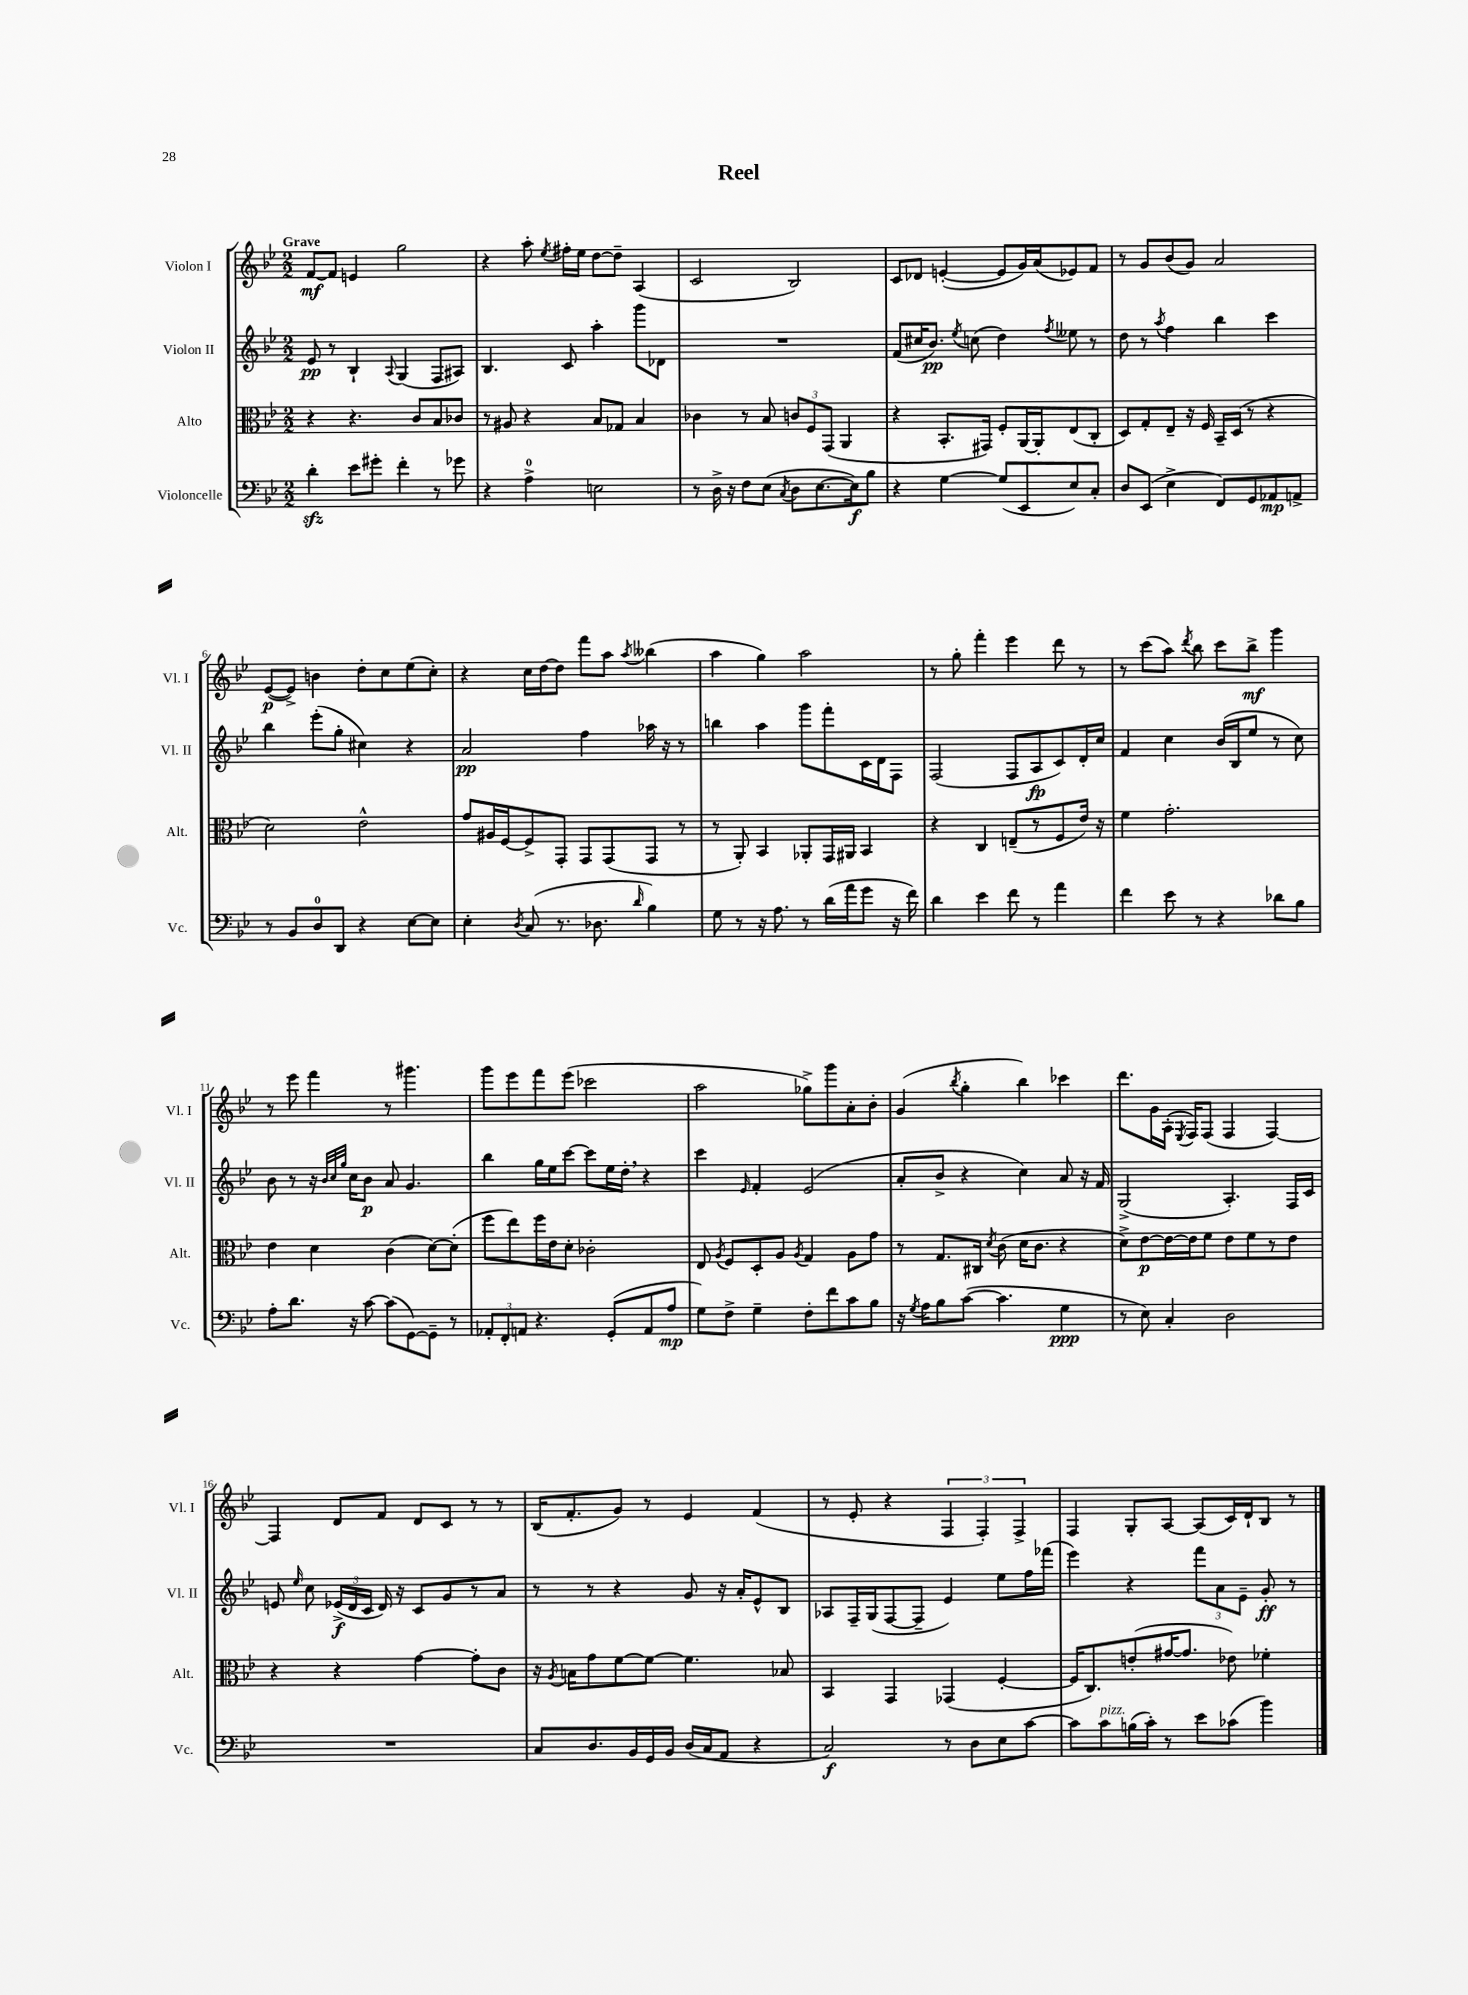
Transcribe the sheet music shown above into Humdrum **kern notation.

**kern	**kern	**kern	**kern
*staff4	*staff3	*staff2	*staff1
*clefF4	*clefC3	*clefG2	*clefG2
*k[b-e-]	*k[b-e-]	*k[b-e-]	*k[b-e-]
*M2/2	*M2/2	*M2/2	*M2/2
4d'	4r	8e-	[8f
.	.	8r	8f]
8e-	4.r	4B-`	4e
8g#'	.	.	.
.	.	8qqA	.
4f'	.	(4G	2gg
.	8c	.	.
8r	8B-	8F	.
8g-	8c-	8A#)	.
=	=	=	=
4r	8r	4.B-	4r
.	8A#	.	.
4A^	4r	.	8aa'
.	.	.	8qee-
.	.	8c	16ff#'
.	.	.	16ee-
2E	8B-	4aa'	[8dd
.	8G-	.	8dd~]
.	4B-	8ggg	(4A
.	.	8d-	.
=	=	=	=
8r	4c-	1r	2c
16D^	.	.	.
16r	.	.	.
8F	8r	.	.
(8E-	8B-	.	.
8qC	.	.	.
8D	12c	.	2B-)
.	12F	.	.
[8.E-	.	.	.
.	(12GG	.	.
.	4AA	.	.
16E-])	.	.	.
8B-	.	.	.
=	=	=	=
4r	4r	(8f	8c
.	.	16cc#	8d-
.	.	8.b-)	.
[4G	8.BB-'	.	([4e'
.	.	8qee-	.
.	.	(8cc	.
.	16GG#)	.	.
(8G]	8F'	4dd)	8e]
8EE-	[16AA	.	16g)
.	16AA']	.	(16a
.	.	8qff	.
8E-)	(8E-	8ee--	8e-)
8C'	8C'	8r	8f
=	=	=	=
8D	8D)	8dd	8r
(8EE-	8G'	8r	8g
.	.	8qaa	.
4E-^	8E-~	4ff	(8b-
.	16r	.	8g)
.	16F	.	.
8FF)	16BB-~	4bb-	2a
.	(16D	.	.
8GG	8r	.	.
8AA-	4r	4ccc	.
8AA^	.	.	.
=	=	=	=
8r	2d)	4bb-	([8e-
8BB-	.	.	8e-^])
8D	.	(8eee-'	4b
8DD	.	8gg'	.
4r	2e-^^	4cc#)	8dd'
.	.	.	8cc
[8E-	.	4r	(8ee-
8E-]	.	.	8cc')
=	=	=	=
4E-'	8g	2a	4r
.	16A#	.	.
.	[16F	.	.
8qD	.	.	.
(8C	8F^]	.	16cc
.	.	.	[16dd
8.r	8GG'	.	8dd]
.	8GG	4ff	8fff
8.D-	.	.	.
.	(8GG	.	8aa
16qqd	.	.	8qaa
4B-)	8GG	16aa-	(4bb--
.	.	16r	.
.	8r	8r	.
=	=	=	=
8G	8r	4bb	4aa
8r	8AA')	.	.
16r	4BB-	4aa	4gg)
8.A	.	.	.
8r	8AA-'	8ggg	2aa
(16d	16GG	8fff'	.
16a	16AA#	.	.
8g	4BB-	16c	.
.	.	16d	.
16r	.	8F	.
16f)	.	.	.
=	=	=	=
4d	4r	(2F	8r
.	.	.	8gg'
4e-	4C	.	4fff'
8f	(8E~	8F	4eee-
8r	8r	8A	.
4a	8F	8c)	8ddd
.	16e-)	16d'	8r
.	16r	16cc	.
=	=	=	=
4f	4f	4f	8r
.	.	.	(8ccc
8e-	2.g'	4cc	8aa)
.	.	.	8qddd
8r	.	.	8bb-
4r	.	(16b-	8ccc
.	.	16B-	.
.	.	8ee-	8bb-^
8d-	.	8r	4ggg
8B-	.	8cc)	.
=	=	=	=
8A'	4e-	8b-	8r
8.d	.	8r	8eee-
.	4d	16r	4fff
.	.	32qqb-	.
.	.	32qqcc	.
.	.	32qqgg	.
16r	.	16cc	.
[8c	.	8b-	.
(8c]	(4c	8a	8r
[8GG)	.	4.g	4.ggg#
8GG~]	[8d)	.	.
8r	(8d']	.	.
=	=	=	=
12AA-'	8ff	4bb-	8ggg
12FF'	.	.	.
.	8ee-)	.	8eee-
12AA	.	.	.
4.r	16ff	16gg	8fff
.	16e-	16ee-	.
.	8d'	[8ccc	(8eee-
.	2c-'	8ccc]	2ccc-
(8GG'	.	16ee-	.
.	.	16dd'	.
8AA	.	4r	.
8A	.	.	.
=	=	=	=
8G)	8E-	4ccc	2aa
.	8qA	.	.
8F^	8F	.	.
.	.	16qqe-	.
4G~	8D'	4f'	.
.	8A	.	.
.	8qA	.	.
8F'	4G	(2e-	8gg-^)
8f	.	.	8ggg
8c	8A	.	8a'
8B-	8g	.	8b-'
=	=	=	=
16r	8r	8a'	(4g
8qG	.	.	.
16A	.	.	.
8B-	8.G	8b-^	.
.	.	.	8qbb-
([8c	.	4r	4gg'
.	16C#	.	.
.	8qd	.	.
4.c]	(8c	.	.
.	16d	4cc)	4bb-)
.	8.c	.	.
4G	4r	8a	4ccc-
.	.	16r	.
.	.	16f	.
=	=	=	=
8r	8d^)	(2G^	8.ddd
8E-)	[8e-	.	.
.	.	.	16g
4C'	16e-_	.	(16A'
.	.	.	8qE-
.	16e-]	.	16F)
.	8f	.	(8F
2D	8e-	4.A')	4F
.	8f	.	.
.	8r	.	[4F)
.	8e-	16F	.
.	.	16c	.
=	=	=	=
1r	4r	8e	4F]
.	.	16qqee-	.
.	.	8cc	.
.	4r	(24e-^	8d
.	.	24d	.
.	.	24c	.
.	.	16d)	8f
.	.	16r	.
.	[4g	8c	8d
.	.	8g	8c
.	8g']	8r	8r
.	8c	8a	8r
=	=	=	=
8C	16r	8r	(16B-
.	8qA	.	.
.	16B	.	8.f'
8.D	8g	8r	.
.	[8f	4r	8g)
16BB-	.	.	.
16GG	8f_	.	8r
16BB-	.	.	.
(16D	4.f]	8g	4e-
16C	.	.	.
8AA	.	16r	.
.	.	16a'	.
4r	.	8e-^^	(4f
.	8B-	8B-	.
=	=	=	=
2C)	4BB-	8A-	8r
.	.	16F~	8e-'
.	.	(16G	.
.	4GG	[8F	4r
.	.	8F~]	.
8r	(4GG-	4e-)	6F
8D	.	.	.
.	.	.	6F')
8E-	[4F'	8ee-	.
.	.	.	6F^
[8c	.	16ff	.
.	.	(16fff-	.
=	=	=	=
8c]	16F]	4eee-)	4F
.	8.C)	.	.
8c	.	.	.
(16B	(8e'	4r	8G'
16c')	.	.	.
8r	[16g#	.	[8A
.	8.g#]	.	.
8e-	.	12fff	(8A]
.	.	12a	.
(8c-	8e-)	.	16c)
.	.	12e-~	.
.	.	.	16d`
4b-)	4f-'	8g'	8B-
.	.	8r	8r
==	==	==	==
*-	*-	*-	*-
